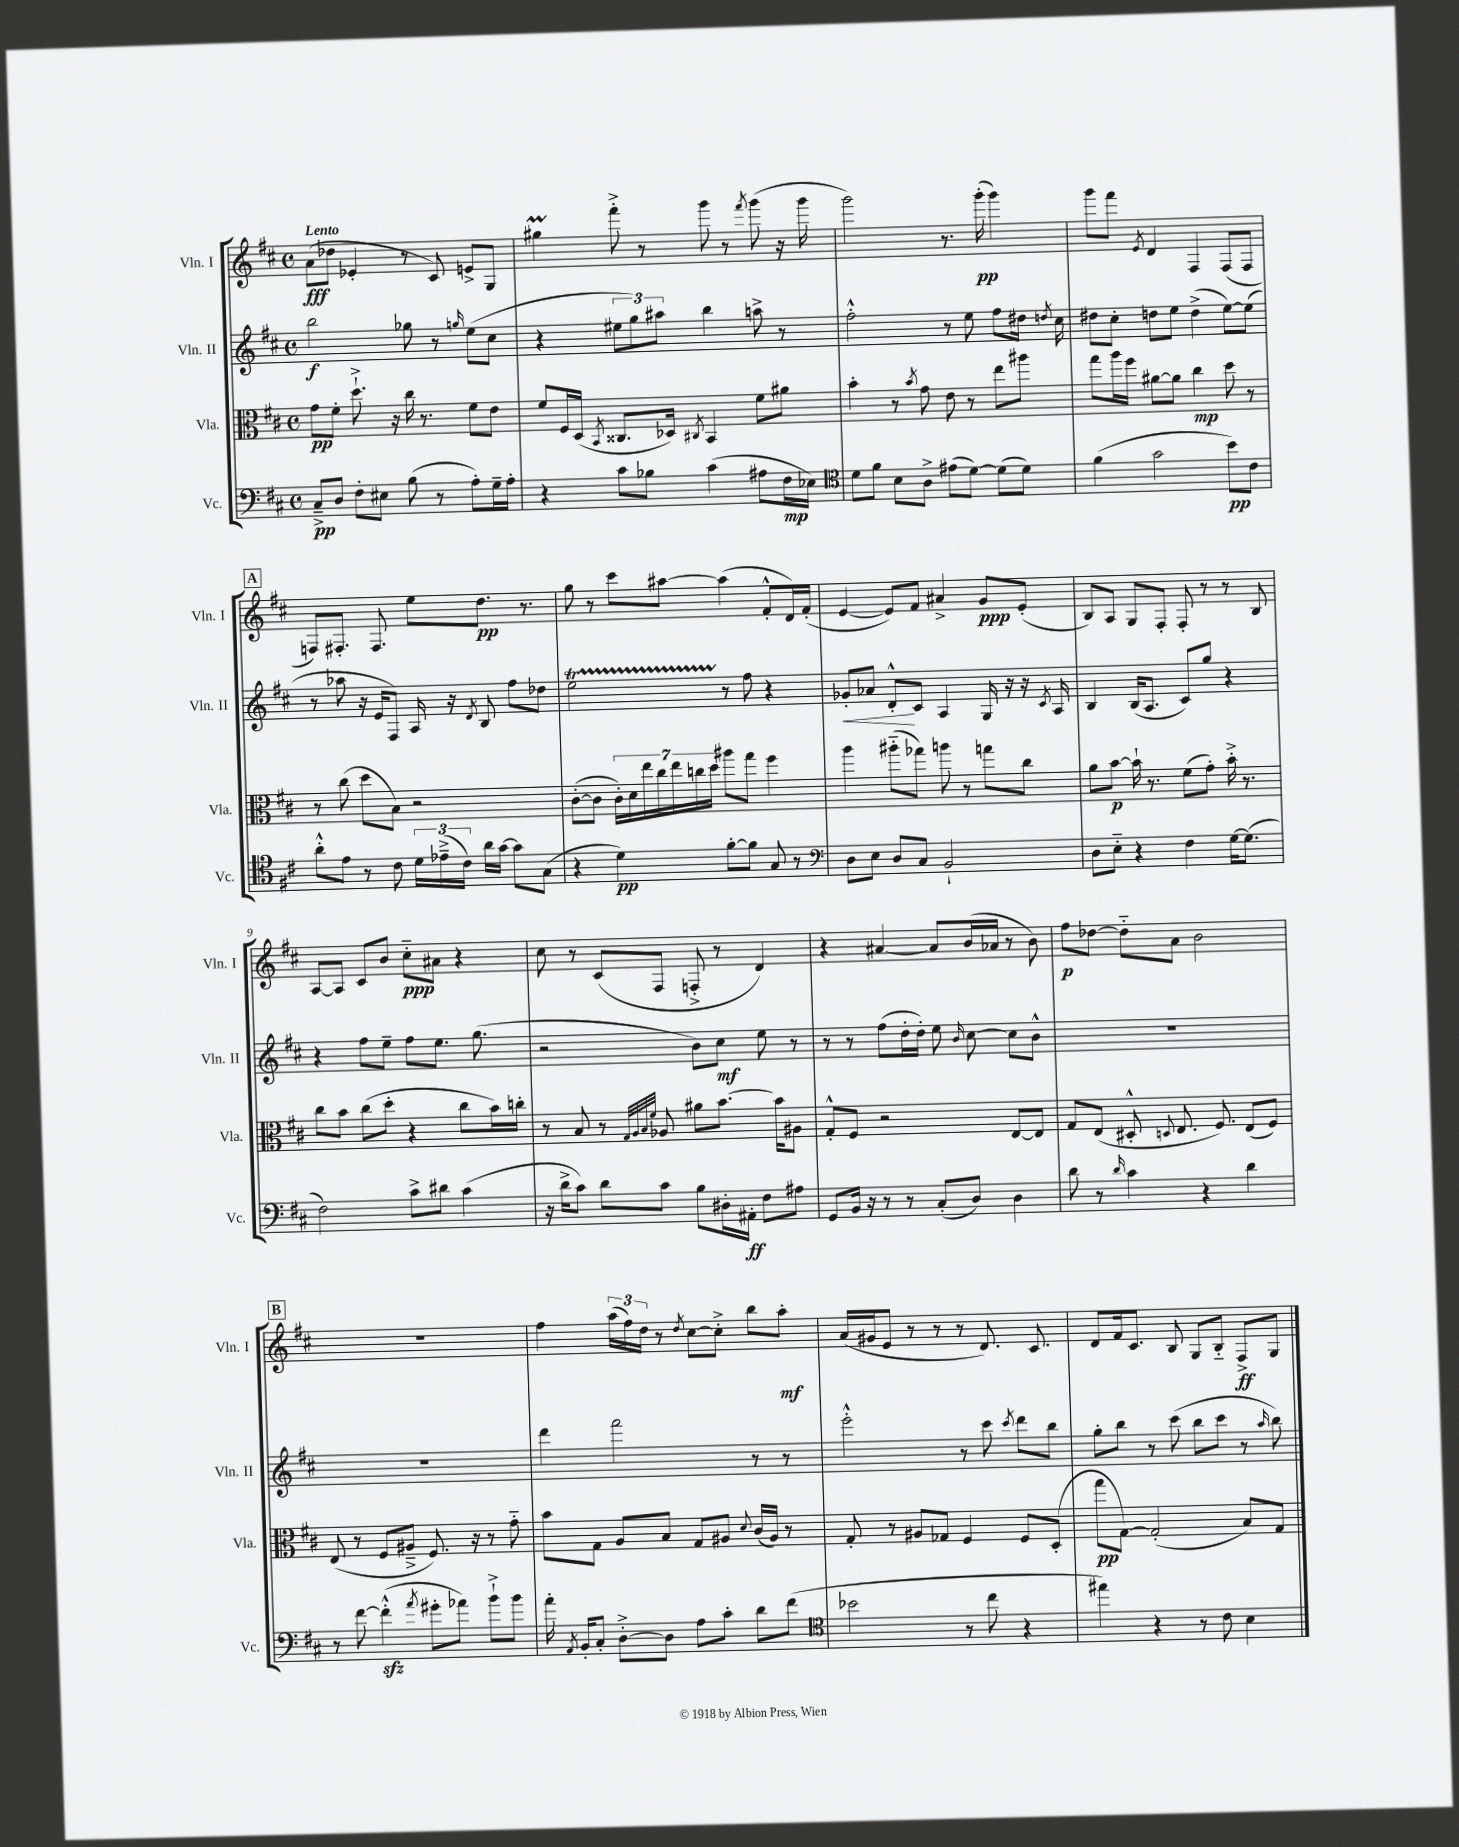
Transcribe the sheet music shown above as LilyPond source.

<<
\new StaffGroup <<
\new Staff = "s0" \with { instrumentName = "Vln. I" shortInstrumentName = "Vln. I" } {
    \clef treble \key d \major \defaultTimeSignature \time 4/4 \tempo "Lento"
    \autoBeamOff a'8[\fff( des''8] ees'4-. r8 cis'8) e'8[-> g8] |
    gis''4\prall fis'''8-.-> r8 g'''8 r8 \acciaccatura { fis'''8 } g'''8( r16 g'''16 |
    g'''2) r8. g'''16-.\pp( g'''4) |
    g'''8[ fis'''8] \acciaccatura { e'8 } d'4 fis4 fis8[( fis8] |
    \mark \markup { \box "A" } f8[) fis8.]-. fis8. e''8[ d''8.]\pp r8. |
    g''8 r8 cis'''8[ ais''8]~ ais''4( fis'8[-.-^ d'16) fis'16]-.( |
    e'4~ e'8[) fis'8] ais'4-> g'8[\ppp e'8]-.( |
    b8[) a8] g8[ fis8]-. fis8-. r8 r8 b8 |
    a8[~ a8] cis'8[ b'8] cis''8[-_\ppp ais'8] r4 |
    cis''8 r8 cis'8[( fis8] f8-.-> r8 d'4) |
    r4 ais'4~ ais'8[ b'16( aes'16] r8 b'8) |
    fis''8[\p des''8]~ des''8[-_ a'8] b'2 |
    \mark \markup { \box "B" } R1 |
    fis''4 \tuplet 3/2 { a''16[( fis''16) d''16] } r8 \acciaccatura { d''8 } cis''8[~ cis''8]-.-> b''8[ a''8]-.\mf |
    a'16[( gis'16 e'8] r8 r8 r8 d'8.) cis'8. |
    d'8[ fis'16 cis'8.] b8 g8[ b8]-_ fis8[->\ff g8] \bar "|." |
}
\new Staff = "s1" \with { instrumentName = "Vln. II" shortInstrumentName = "Vln. II" } {
    \clef treble \key d \major \defaultTimeSignature \time 4/4
    \autoBeamOff b''2\f ges''8 r8 \grace { g''16 } e''8[( cis''8] |
    r4 \tuplet 3/2 { eis''8[ g''8) ais''8] } b''4 a''8-> r8 |
    fis''2-.-^ r8 e''8 fis''8[ dis''16] \acciaccatura { d''8 } cis''16 |
    dis''8[ cis''8]-. d''8[ e''8] d''4->( e''8[~) e''8]( |
    \mark \markup { \box "A" } r8 aes''8 r16 e'16[ fis8]) a16 r16 \acciaccatura { d'8 } b8 fis''8[ des''8] |
    e''2\startTrillSpan r8\stopTrillSpan fis''8 r4 |
    ges'8[-.\< aes'8] d'8[-.-^\! cis'8] a4 g16 r16 r16 \acciaccatura { cis'8 } a16 |
    b4 b16[( a8.] cis'8[) g''8] r4 |
    r4 fis''8[ e''8]-- fis''8[ e''8.] g''8.( |
    r2 b'8[) cis''8]\mf e''8 r8 |
    r8 r8 fis''8[( d''16-. d''16]-.) e''8 \grace { b'16 } cis''8~ cis''8[ b'8]-^ |
    R1 |
    \mark \markup { \box "B" } R1 |
    d'''4 fis'''2 r8 r8 |
    e'''2-.-^ r8 cis'''8 \acciaccatura { cis'''8 } d'''8[ b''8] |
    g''8[-. b''8] r8 cis'''8( b''8[ cis'''8] r8 \grace { a''16 } b''8) \bar "|." |
}
\new Staff = "s2" \with { instrumentName = "Vla." shortInstrumentName = "Vla." } {
    \clef alto \key d \major \defaultTimeSignature \time 4/4
    \autoBeamOff g'8[\pp fis'8]-. d''8.-!-> r16 cis''16 r8. fis'8[ e'8] |
    fis'8[ fis16 d16]( \acciaccatura { b,8 } cisis8.[ des16]) \acciaccatura { cis8 } b,4 fis'8[ ais'8] |
    b'4-. r8 \acciaccatura { b'8 } g'8 e'8 r8 e''8[ ais''8] |
    g''8[ a''16 fis''16] ais'8[~ ais'8] cis''4\mp d''8 r8 |
    \mark \markup { \box "A" } r8 cis''8( d''8[ b8]) r2 |
    cis'8[~-.( cis'8] \tuplet 7/4 { cis'16[-.) d'16 e''16 cis''16 e''16 c''16 d''16] } ais''8[ g''8] fis''4 |
    a''4 ais''8[-_( ges''8]) a''8 r8 g''8[ cis''8] |
    a'8[ b'8]~\p b'16-! r8. fis'8[( g'8]-.) b'16-.-> r8. |
    cis''8[ b'8] cis''8[( d''8]-. r4 cis''8[ b'16) c''16]-. |
    r8 b8 r8 \grace { g32[ a32 b32 fis'32] } aes8 ais'8[ b'8.]~ b'16[ ais8] |
    g8[-.-^ fis8] r2 e8[~ e8] |
    g8[ e8]( dis8-.-^ \appoggiatura { d8 } e8. fis8.) e8[( fis8]) |
    \mark \markup { \box "B" } e8( r8 fis8[ ais8]---> fis8.) r16 r8 g'8-_ |
    b'8[ g8] a8[ b8] g8[ ais8] \appoggiatura { d'8 } cis'16[( ais16]) r8 |
    g8-. r8 ais8[ ges8] fis4 fis8[ d8]-.( |
    g''8[\pp g8]~) g2-.( b8[) g8] \bar "|." |
}
\new Staff = "s3" \with { instrumentName = "Vc." shortInstrumentName = "Vc." } {
    \clef bass \key d \major \defaultTimeSignature \time 4/4
    \autoBeamOff cis8[--->\pp d8] fis8[-. eis8] b8( r8 a8[-.) g16-- a16]-. |
    r4 cis'8[ bes8] cis'4( ais8[ fis16\mp ees16]) |
    \clef tenor d'8[ fis'8] b8[ a8]-> eis'8[( d'8]~) d'8[( d'8]) |
    fis'4( g'2 b'8[\pp) cis'8] |
    \mark \markup { \box "A" } a'8[-.-^ e'8] r8 cis'8 \tuplet 3/2 { d'16[ ees'16--->( cis'16]) } a'16[ g'16]~ g'8[ g8]( |
    r4 d'4\pp) fis'8[~-. fis'8] g8 r8 |
    \clef bass d8[ e8] d8[ cis8] b,2-! |
    d8[ e8]-_ r4 fis4 g16[~ g8.]( |
    fis2) cis'8[-> dis'8] cis'4( |
    r16 d'16[-> cis'8]) d'8[ cis'8] b8[ dis16-. ais,16]-.\ff fis8[ ais8] |
    g,8[ b,16] r16 r8 r8 cis8[-.( d8]) d4 |
    d'8 r8 \grace { d'16 } cis'4 r4 d'4 |
    \mark \markup { \box "B" } r8 fis'8~ fis'4-.-^\sfz( \acciaccatura { a'8 } gis'8[-. aes'8]) b'8[-!-> b'8] |
    a'16-. \acciaccatura { a,8 } b,16[-. cis8]-. d8[~-.-> d8] a8[ cis'8]-. d'8[ fis'8]( |
    \clef tenor bes'2 r8 cis''8 r4 |
    eis''4) r4 r8 cis'8 b4 \bar "|." |
}
>>
>>
